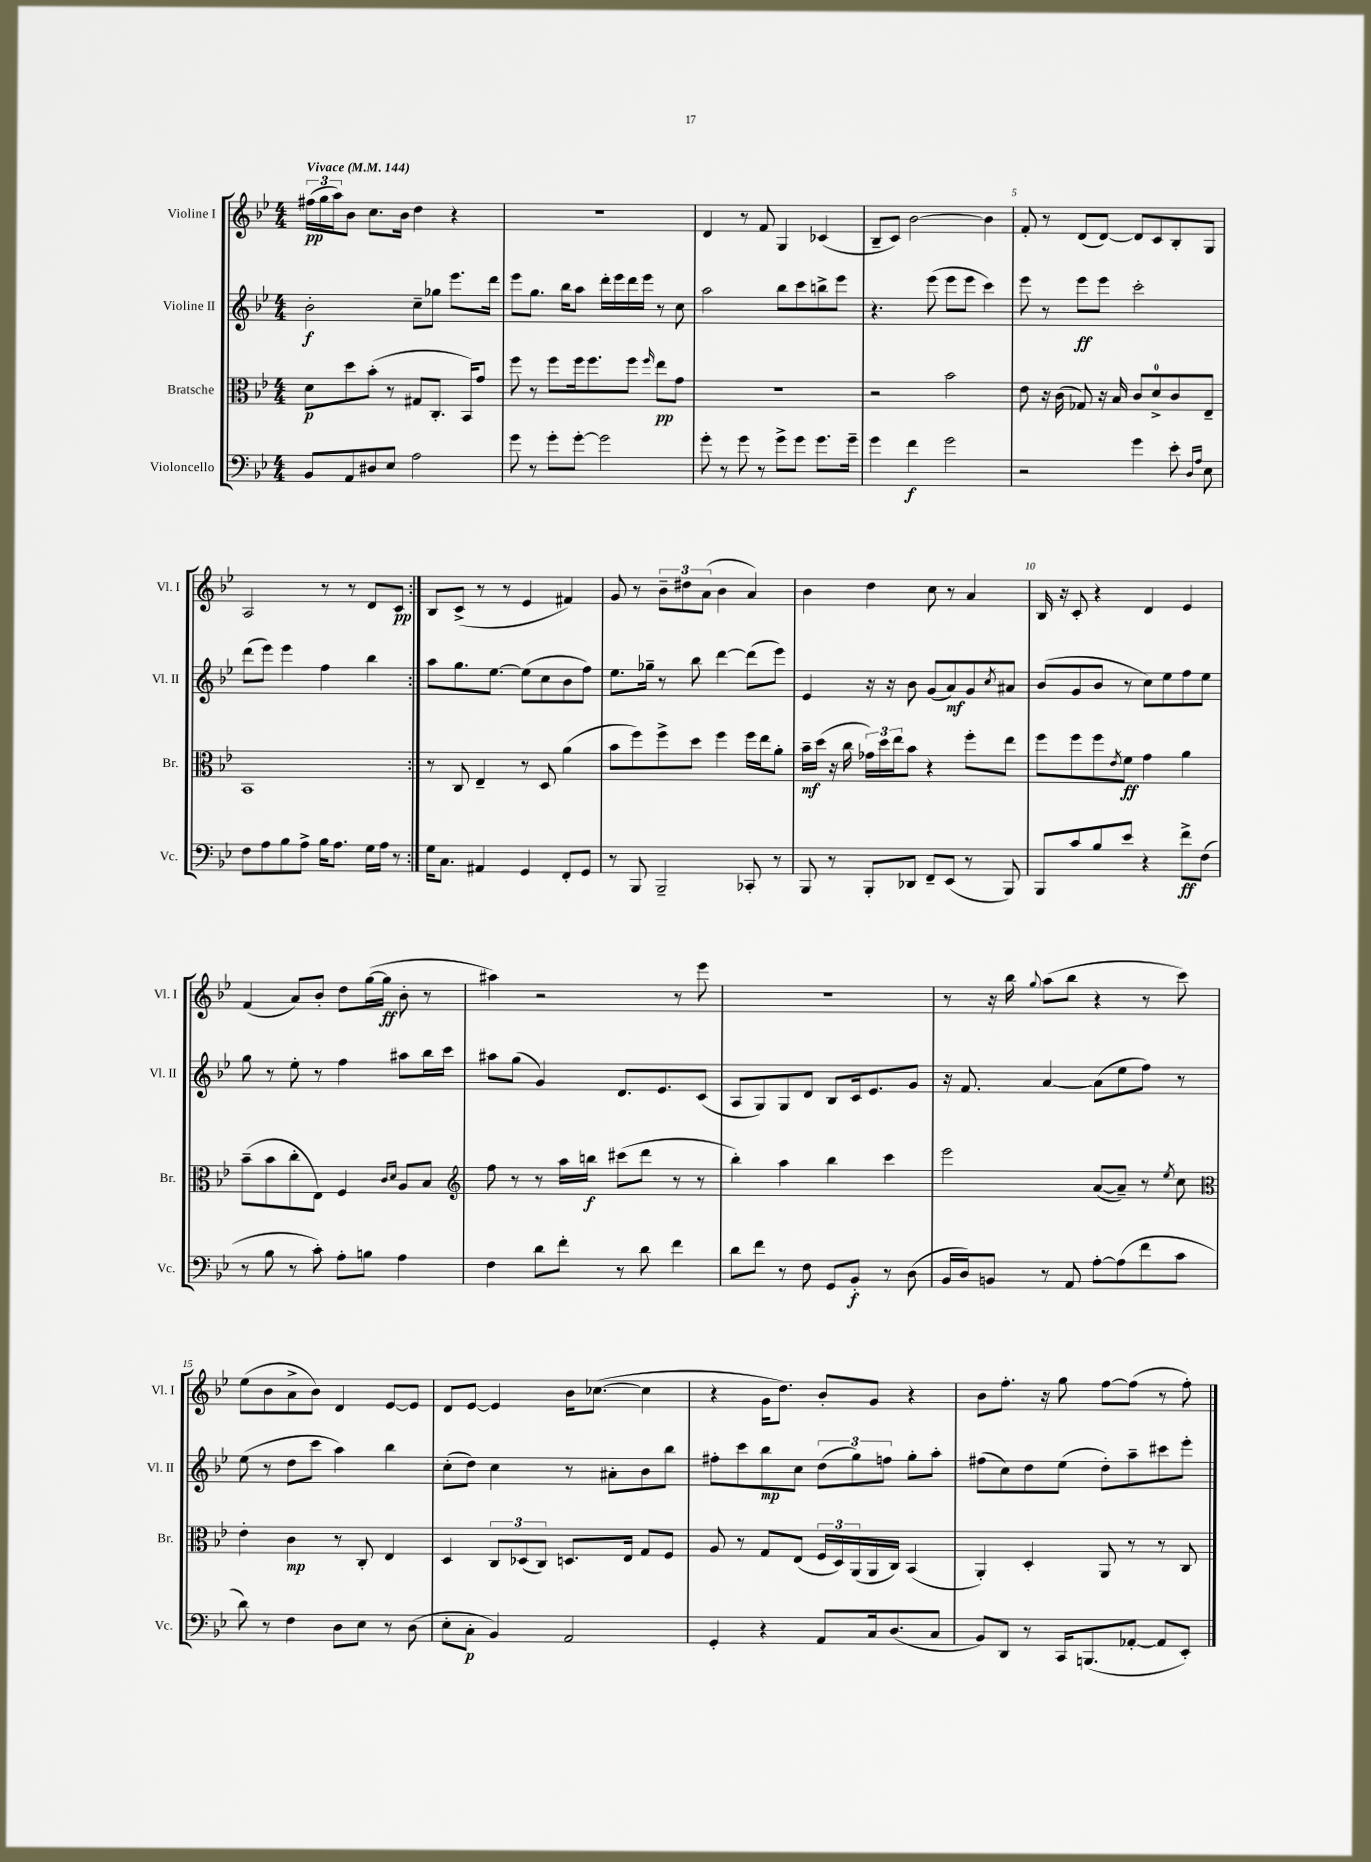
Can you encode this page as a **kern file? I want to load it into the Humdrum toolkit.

**kern	**kern	**kern	**kern
*staff4	*staff3	*staff2	*staff1
*clefF4	*clefC3	*clefG2	*clefG2
*k[b-e-]	*k[b-e-]	*k[b-e-]	*k[b-e-]
*M4/4	*M4/4	*M4/4	*M4/4
*MM144	*MM144	*MM144	*MM144
8BB-	8d	2b-'	(24ff#
.	.	.	24gg
.	.	.	24aa)
8AA	8dd	.	8b-
8D#	(8b-'	.	8.cc
8E-	8r	.	.
.	.	.	16b-
2A	8G#	8cc~	4dd
.	8.C'	8gg-	.
.	.	8.eee-	4r
.	16BB-)	.	.
.	8g	.	.
.	.	16ddd	.
=	=	=	=
8g	8ff	8eee-	1r
8r	8r	8.gg	.
8g'	8ff	.	.
.	.	16bb-	.
[8g'	16ff	8aa	.
.	8.ff	.	.
2g]	.	16ddd'	.
.	.	16eee-	.
.	8ff	16ddd	.
.	.	16eee-	.
.	16qqff	.	.
.	8ee-	8r	.
.	8g	8cc	.
=	=	=	=
8g'	1r	2aa	4d
8r	.	.	.
8g	.	.	8r
8r	.	.	8f
8g^	.	8bb-	4G
8g	.	8ccc	.
8.g	.	8bb^	(4c-
.	.	8eee-	.
16g~	.	.	.
=	=	=	=
4g	2r	4.r	8B-~
.	.	.	8c)
4f	.	.	[2b-
.	.	(8eee-	.
2g	2b-	8eee-	.
.	.	8eee-	.
.	.	4ccc)	4b-]
=	=	=	=
2r	8e-	8eee-	8f'
.	16r	8r	8r
.	(16c	.	.
.	8G-)	8eee-	(8d
.	16r	8eee-	[8d)
.	16B-	.	.
4g	8c	2ccc'	8d]
.	8d^	.	8c
8e-'	8c	.	8B-'
16qqD	.	.	.
16qqA	.	.	.
8E-	8E-~	.	8G
=	=	=	=
8F	1BB-	(8ddd	2A
8A	.	8eee-)	.
8B-	.	4eee-	.
8A^	.	.	.
16B-	.	4ff	8r
8.A	.	.	.
.	.	.	8r
16G	.	4bb-	8d
16A	.	.	.
8r	.	.	8c
=:|!	=:|!	=:|!	=:|!
16G	8r	8aa	8B-
8.C	.	.	.
.	8C	8.gg	(8c^
4AA#	4E-~	.	8r
.	.	[8.ee-	.
.	.	.	8r
4GG	8r	(8ee-]	4e-
.	8D	8cc	.
8FF'	(4a	8b-	4f#)
8GG	.	8ff)	.
=	=	=	=
8r	8b-	8.ee-	8g
8BBB-	8ff)	.	8r
.	.	16gg-~	.
2BBB-~	8ff^	8r	12b-~
.	.	.	12dd#
.	8dd	8bb-	.
.	.	.	(12a
.	4ff	[4ddd	4b-
8CC-'	16ff	(8ddd]	4a)
.	16ee-	.	.
8r	8a'	8eee-)	.
=	=	=	=
8BBB-	16b-~	4e-	4b-
.	(16dd	.	.
8r	16r	.	.
.	16cc	.	.
8BBB-'	24g-)	16r	4dd
.	24dd	.	.
.	.	16r	.
.	24ee-	.	.
8DD-	8b-	8b-	.
8FF~	4r	(8g	8cc
(8EE-	.	8a)	8r
8r	8ff'	8g	4a
.	.	8qcc	.
8BBB-)	8ee-	8a#	.
=	=	=	=
8BBB-	8ff	(8b-	16B-
.	.	.	16r
8c	8ff	8g	8c'
8B-	8ff	8b-	4r
.	8qe-	.	.
8e-	8f	8r	.
4r	4g	8cc)	4d
.	.	8ee-	.
8f^	4a	8ff	4e-
(8F	.	8ee-	.
=	=	=	=
8r	(8b-~	8gg	(4f
8B-	8b-	8r	.
8r	8cc'	8ee-'	8a)
8c')	8E-)	8r	8b-'
8A'	4F	4ff	8dd
8B	.	.	([16gg
.	.	.	16gg]
.	16qqc	.	.
.	16qqd	.	.
4A	8A	8aa#	8b-'
.	8B-	16bb-	8r
.	.	16ccc	.
=	=	=	=
*	*clefG2	*	*
4F	8ff	8aa#	4aa#)
.	8r	(8gg	.
8d	8r	4g)	2r
8f'	16aa	.	.
.	16bb	.	.
8r	(8ccc#	8.d	.
8d	8ddd	.	.
.	.	8.e-	.
4f	8r	.	8r
.	8r	(8c	8eee-
=	=	=	=
8d	4bb-')	8A	1r
8f	.	8G)	.
8r	4aa	8G	.
8F	.	8d	.
8GG	4bb-	8B-	.
8BB-'	.	16c	.
.	.	8.e-	.
8r	4ccc	.	.
(8D	.	8g	.
=	=	=	=
16BB-	2eee-	16r	8r
16D)	.	8.f	.
8BB	.	.	16r
.	.	.	16bb-
.	.	.	8qqgg
8r	.	[4a	(8aa
8AA	.	.	8bb-
[8A'	([8a	(8a]	4r
(8A]	8a~])	8ee-	.
8f	8r	8ff)	8r
.	8qee-	.	.
8c	8cc	8r	8ccc)
=	=	=	=
*	*clefC3	*	*
8d)	4e-'	(8ee-	(8ee-
8r	.	8r	8b-
4F	4c	8dd	8a^
.	.	8ccc	8b-)
8D	8r	4aa)	4d
8E-	8C'	.	.
8r	4E-	4bb-	[8e-
(8D	.	.	8e-]
=	=	=	=
8E-'	4D	(8cc'	8d
8C'	.	8dd)	[8e-
4BB-)	12C	4cc	4e-]
.	(12D-	.	.
.	12C)	.	.
2AA	8.D	8r	16b-
.	.	.	([8.cc-
.	.	8a#'	.
.	16E-	.	.
.	8G	8b-	4cc-]
.	8F	8bb-	.
=	=	=	=
4GG'	8A	8ff#'	4r
.	8r	8ccc	.
4r	8G	8bb-	16g
.	.	.	8.dd)
.	(8E-	8cc	.
8AA	24F	(12dd	8b-'
.	24D)	.	.
.	(24AA	12gg)	.
16C	16AA	.	8g
.	.	12ff	.
(8.D	16C)	.	.
.	(4BB-	8gg'	4r
8C	.	8aa'	.
=	=	=	=
8BB-)	4AA')	(8ff#	8b-
8DD	.	8cc)	8.ff'
8r	4D'	8dd	.
.	.	.	16r
16CC	.	(8ee-	8gg
(8.BBB	.	.	.
.	8AA	8dd')	[8ff
[8AA-'	8r	8aa~	(8ff]
8AA-]	8r	8ccc#	8r
8EE-')	8C	8eee-'	8ff')
==	==	==	==
*-	*-	*-	*-
